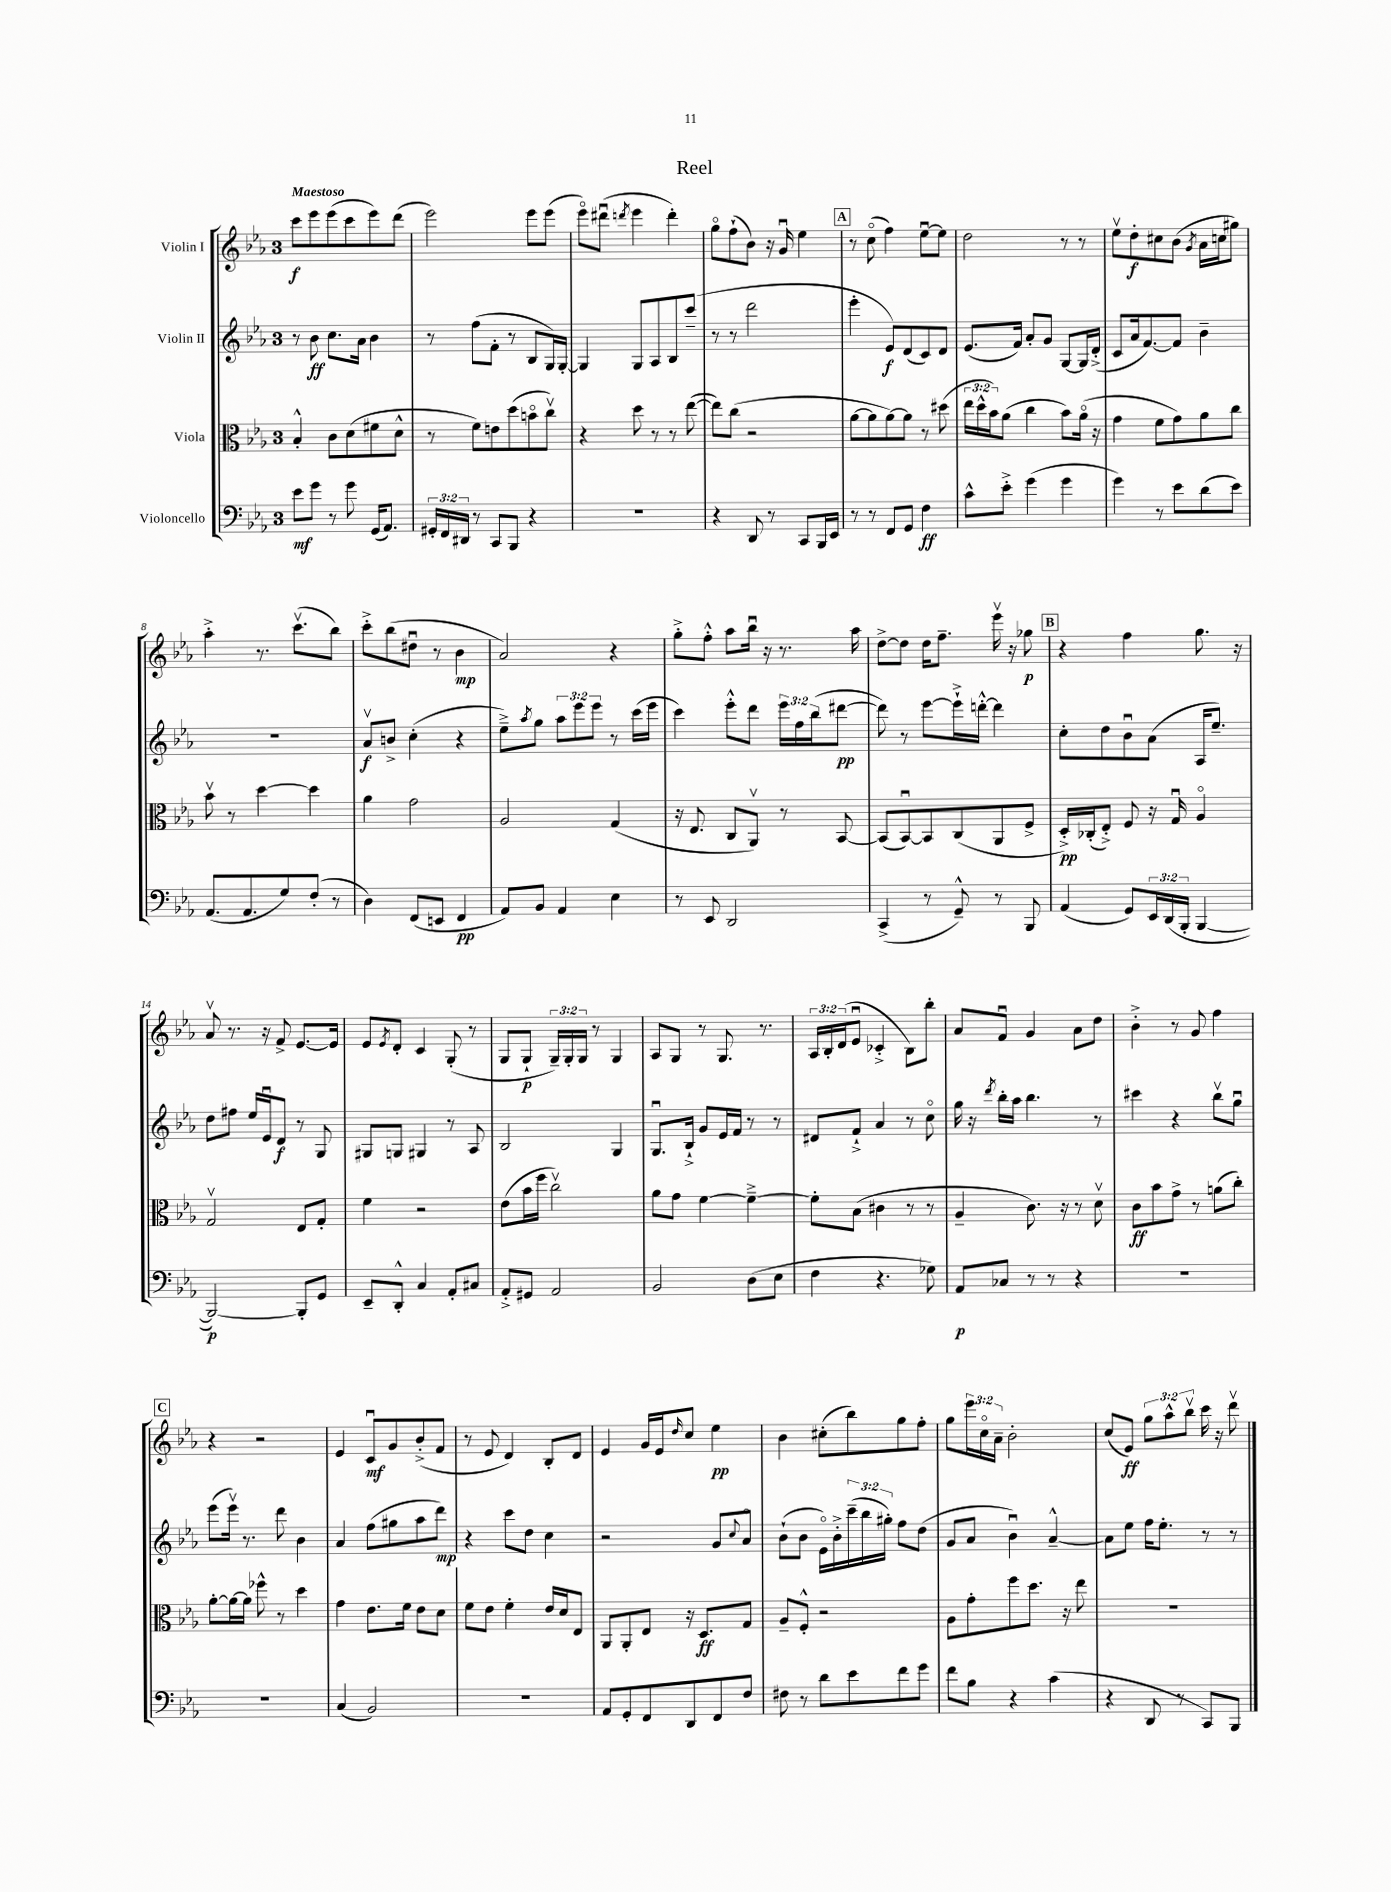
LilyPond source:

\header { title = "Reel" }
<<
\new StaffGroup <<
\new Staff = "s0" \with { instrumentName = "Violin I" } {
    \clef treble \key ees \major \once \override Staff.TimeSignature.style = #'single-digit \time 3/4 \override Staff.TupletNumber.text = #tuplet-number::calc-fraction-text \tempo "Maestoso"
    c'''8\f ees'''8 ees'''8( c'''8 ees'''8) d'''8( |
    ees'''2) ees'''8 ees'''8( |
    ees'''8\flageolet) dis'''8\downbow( \acciaccatura { d'''8 } ees'''4 d'''4-.) |
    g''8\flageolet f''8-!( bes'8) r16 g'16\downbow ees''4 |
    \mark \markup { \box "A" } r8 c''8\flageolet( f''4) ees''8~\downbow ees''8 |
    d''2 r8 r8 |
    ees''8\upbow d''8-.\f cis''8 bes'8( \acciaccatura { g'8 } aes'16 c''16 gis''8) |
    aes''4-.-> r8. c'''8.\upbow( bes''8) |
    c'''8-.-> bes''8( dis''8\downbow r8 bes'4\mp |
    aes'2) r4 |
    g''8-.-> f''8-.-^ aes''8 bes''16\downbow r16 r8. aes''16 |
    d''8~-> d''8 d''16 f''8.-- ees'''16\upbow r16 ges''8\p |
    \mark \markup { \box "B" } r4 f''4 g''8. r16 |
    aes'8\upbow r8. r16 f'8-> ees'8.~ ees'16 |
    ees'8 \acciaccatura { ees'8 } d'8-. c'4 g8-.( r8 |
    g8 g8-!\p \tuplet 3/2 { g16--) g16-. g16 } r8 g4 |
    aes8 g8 r8 g8. r8. |
    \tuplet 3/2 { aes16 bes16-. d'16( } ees'8\downbow ces'4-.-> bes8) bes''8-. |
    aes'8 f'8\downbow g'4 aes'8 d''8 |
    bes'4-.-> r8 g'8 f''4 |
    \mark \markup { \box "C" } r4 r2 |
    ees'4 c'8\downbow\mf g'8 bes'8-.->( f'8 |
    r8 ees'8 d'4) bes8-. d'8 |
    ees'4 g'16 ees'16 \grace { d''16 } c''8 ees''4\pp |
    bes'4 cis''8-.( bes''8) g''8 f''8-. |
    g''8 \tuplet 3/2 { ees'''16 c''16\flageolet aes'16-- } bes'2-. |
    c''8( ees'8\ff) \tuplet 3/2 { g''8 aes''8-^ bes''8\upbow } c'''16 r16 d'''8\upbow \bar "|." |
}
\new Staff = "s1" \with { instrumentName = "Violin II" } {
    \clef treble \key ees \major \once \override Staff.TimeSignature.style = #'single-digit \time 3/4 \override Staff.TupletNumber.text = #tuplet-number::calc-fraction-text
    r8 bes'8\ff c''8. aes'16 bes'4 |
    r8 f''8( f'8-. r8 bes8 g16) g16~-. |
    g4 g8 aes8 bes8 c'''8--( |
    r8 r8 d'''2 |
    \mark \markup { \box "A" } ees'''4-. ees'8\f) d'8( c'8) d'8 |
    ees'8.( f'16) aes'8-. g'8 g8~ g16 d'16-.->( |
    c'8 aes'16 f'8.~) f'8 bes'4-- |
    R2. |
    aes'8\upbow\f b'8-> c''4-.( r4 |
    ees''8--->) \acciaccatura { aes''8 } g''8 \tuplet 3/2 { aes''8 ees'''8 ees'''8 } r8 c'''16( ees'''16 |
    c'''4) ees'''8-.-^ d'''8 \tuplet 3/2 { ees'''16 f''16 bes''16( } dis'''8~\pp |
    dis'''8) r8 ees'''8~ ees'''16-!-> d'''16~-.-^ d'''4 |
    \mark \markup { \box "B" } c''8-. d''8 bes'8\downbow aes'8( aes16 ees''8.--) |
    d''8 fis''8 ees''16 ees'16\downbow d'8\f r8 g8 |
    gis8 g8 gis4 r8 aes8 |
    bes2 g4 |
    g8.\downbow bes16-!-> g'8 ees'16 f'16 r8 r8 |
    dis'8 f'8-!-> aes'4 r8 c''8\flageolet |
    g''16 r16 \acciaccatura { d'''8 } bes''16-. aes''16 bes''4. r8 |
    cis'''4 r4 bes''8\upbow g''8\downbow |
    \mark \markup { \box "C" } ees'''8( ees'''16\upbow) r8. d'''8 bes'4 |
    aes'4 f''8( gis''8 aes''8 d'''8\mp) |
    r4 c'''8 d''8 c''4 |
    r2 g'8 \appoggiatura { c''8 } aes'8\flageolet |
    bes'8-!( bes'8 ees'16\flageolet) bes'16-.-> \tuplet 3/2 { c'''16--( bes''16 gis''16-.) } f''8 d''8( |
    g'8 aes'8 bes'4\downbow) aes'4~---^ |
    aes'8 ees''8 f''16 ees''8.-. r8 r8 \bar "|." |
}
\new Staff = "s2" \with { instrumentName = "Viola" } {
    \clef alto \key ees \major \once \override Staff.TimeSignature.style = #'single-digit \time 3/4 \override Staff.TupletNumber.text = #tuplet-number::calc-fraction-text
    bes4-.-^ c'8 d'8( fis'8 d'8-^ |
    r8 f'8) e'8 d''8( b'8\flageolet c''8\upbow) |
    r4 d''8 r8 r8 ees''8~( |
    ees''8) c''8( r2 |
    \mark \markup { \box "A" } aes'8~ aes'8 aes'8~) aes'8 r8 dis''8( |
    \tuplet 3/2 { ees''16 d''16-^ bes'16) } aes'8( c''4 bes'8) aes'16\flageolet( r16 |
    g'4 f'8 g'8) aes'8 c''8 |
    bes'8\upbow r8 d''4~ d''4 |
    aes'4 g'2 |
    aes2 g4( |
    r16 ees8. c8 aes,8\upbow) r8 bes,8~ |
    bes,8( bes,8~\downbow) bes,8 c8( aes,8 f8-> |
    \mark \markup { \box "B" } d16-.->\pp) ces16-.( ees8-.->) f8 r16 g16\downbow aes4\flageolet |
    g2\upbow ees8 g8-. |
    f'4 r2 |
    ees'8( bes'16 f''16 c''2\upbow) |
    aes'8 g'8 f'4~ f'4~---> |
    f'8-. bes8( cis'4 r8 r8 |
    aes4-- c'8.) r16 r8 d'8\upbow |
    c'8\ff bes'8 g'8-> r8 a'8( c''8-.) |
    \mark \markup { \box "C" } aes'8~-. aes'16~ aes'16 fes''8-^ r8 d''4 |
    g'4 ees'8. f'16 ees'8 d'8 |
    f'8 ees'8 f'4-. ees'16 d'16 ees8 |
    aes,8 aes,8-. ees8 r16 d8.\ff g8 |
    aes8-- f8-.-^ r2 |
    aes8 g'8-. f''8 d''8. r16 ees''8 |
    R2. \bar "|." |
}
\new Staff = "s3" \with { instrumentName = "Violoncello" } {
    \clef bass \key ees \major \once \override Staff.TimeSignature.style = #'single-digit \time 3/4 \override Staff.TupletNumber.text = #tuplet-number::calc-fraction-text
    ees'8\mf g'8 r8 g'8 g,16( aes,8.) |
    \tuplet 3/2 { gis,16-. f,16 dis,16 } r8 c,8 bes,,8 r4 |
    R2. |
    r4 d,8 r8 c,8 bes,,16 ees,16 |
    \mark \markup { \box "A" } r8 r8 f,8 g,8 f4\ff |
    c'8-^ ees'8-.-> g'4( g'4 |
    g'4) r8 ees'8 d'8( ees'8) |
    aes,8.( aes,8. g8) f8-.( r8 |
    d4) f,8( e,8 f,4\pp |
    aes,8) bes,8 aes,4 ees4 |
    r8 ees,8 d,2 |
    c,4->( r8 g,8---^) r8 bes,,8 |
    \mark \markup { \box "B" } aes,4( g,8) \tuplet 3/2 { ees,16 d,16( bes,,16-. } bes,,4~ |
    bes,,2~\p) bes,,8-. g,8 |
    ees,8-- d,8-.-^ c4 aes,8-. cis8 |
    aes,8-.-> gis,8 aes,2 |
    bes,2 d8( ees8 |
    f4 r4. ges8) |
    aes,8\p ces8 r8 r8 r4 |
    R2. |
    \mark \markup { \box "C" } R2. |
    c4( bes,2) |
    R2. |
    aes,8 g,8-. f,8 d,8 f,8 f8 |
    fis8 r8 d'8 ees'8 f'8 g'8 |
    f'8 bes8 r4 c'4( |
    r4 d,8 r8 c,8) bes,,8 \bar "|." |
}
>>
>>
